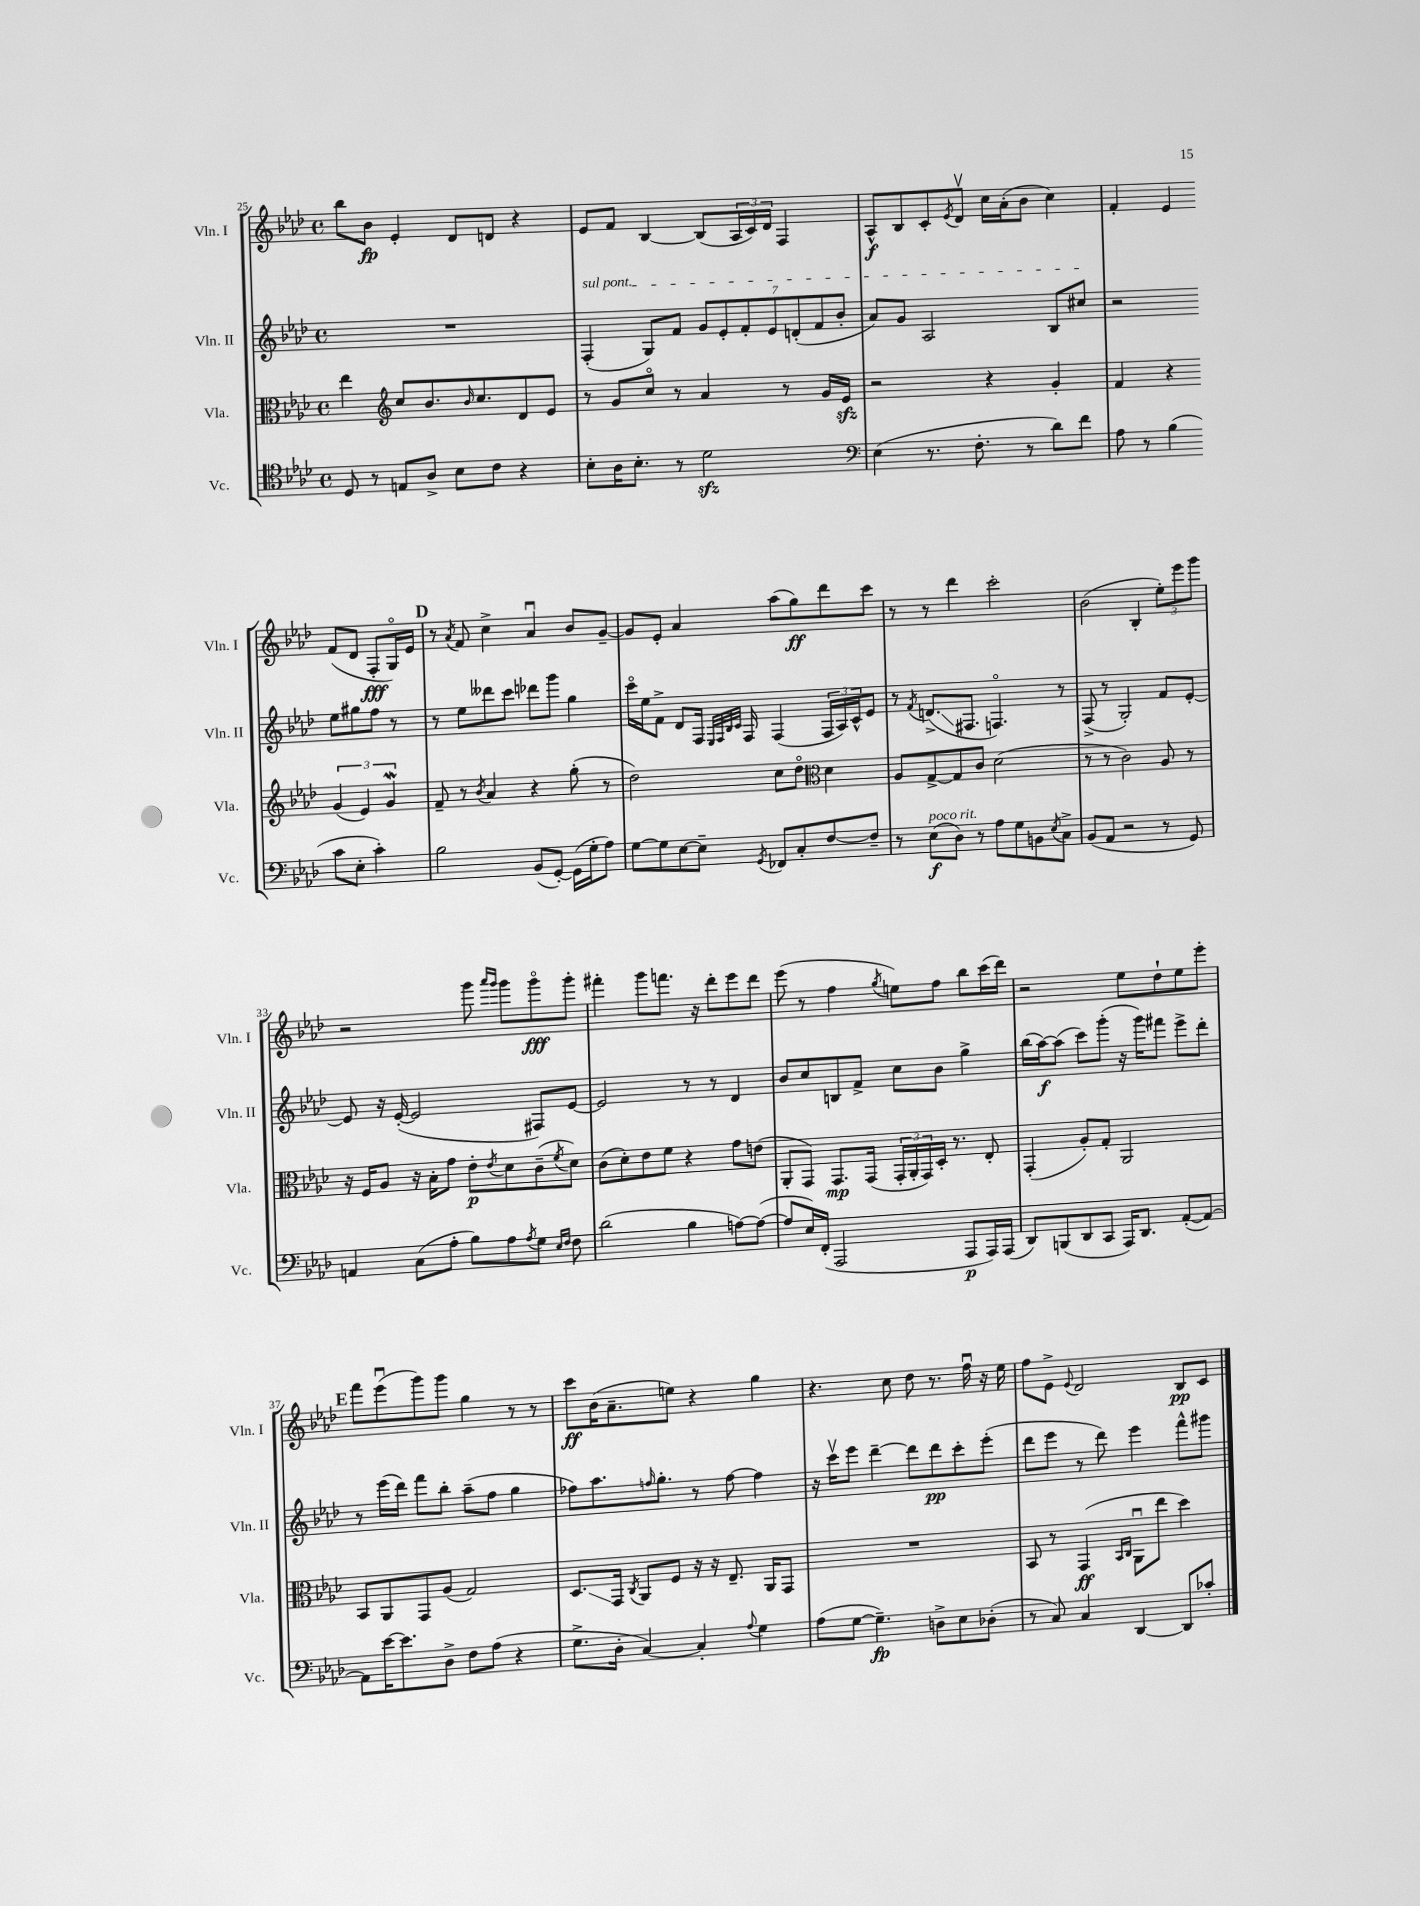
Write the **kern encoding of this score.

**kern	**kern	**kern	**kern
*staff4	*staff3	*staff2	*staff1
*clefC4	*clefC3	*clefG2	*clefG2
*k[b-e-a-d-]	*k[b-e-a-d-]	*k[b-e-a-d-]	*k[b-e-a-d-]
*M4/4	*M4/4	*M4/4	*M4/4
*met(c)	*met(c)	*met(c)	*met(c)
8D-/	4ee-\	1r	8bb-\L
8r	.	.	8b-\J
*	*clefG2	*	*
8E/L	8cc/L	.	4e-'/
8A-^/J	8.b-/	.	.
8B-\L	.	.	8d-/L
.	16qqb-/	.	.
.	8.cc/	.	.
8c\J	.	.	8d/J
4r	8d-/	.	4r
.	8e-/J	.	.
=	=	=	=
8B-'\L	8r	(4F'/	8e-/L
16A-\K	8g/L	.	8f/J
8.B-'\J	.	.	.
.	8cco/J	8G/L)	[4B-/
8r	8r	8f/J	.
2d-\	4a-/	14g/L	(8B-/]L
.	.	14e-'/	.
.	.	.	24A-/L
.	.	14f'/	.
.	.	.	24c/)
.	.	.	24d-/JJ
.	.	14e-/	.
.	8r	.	4F/
.	.	(14d'/	.
.	.	14f/	.
.	16g/LL	.	.
.	.	14b-'/J	.
.	16e-/JJ	.	.
=	=	=	=
*clefF4	*	*	*
(4E-\	2r	8a-/L)	8A-^^/L
.	.	8g/J	8B-/
8.r	.	2A-/	8c'/
.	.	.	8qe-/
.	.	.	8d-v/J
8.F'\	.	.	.
.	4r	.	16cc\LL
.	.	.	(16a-'\J
8r	.	.	8b-\J
8d-\L)	4g'/	8B-/L	4cc\)
8f\J	.	8cc#/J	.
=	=	=	=
8A-\	4f/	2r	4f'/
8r	.	.	.
(4B-\	4r	.	4e-/
8c\L	(6g/	8ee-\L	(8f/L
8E-'\J	.	8gg#\	8d-/J
.	6e-/)	.	.
4c'\)	.	8ff\J	8F'/L
.	6g/	.	.
.	.	8r	16Go/L)
.	.	.	16e-/JJ
=	=	=	=
2B-\	8f~/	8r	8r
.	.	.	8qa-/
.	8r	8ee-\L	8f/
.	8qb-/	.	.
.	4a-/	8ddd--\	4cc^\
.	.	8ccc\J	.
(8BB-/L	4r	8ddd-\L	4a-u/
[8GG'/J)	.	8ggg\J	.
(16GG\]LL	(8gg'\	4gg\	8b-/L
16G'\J	.	.	.
8A-\J)	8r	.	[8g~/J
=	=	=	=
[8G\L	2dd-\)	16ccco\LL	8g/]L
.	.	16ee-\J	.
8G\]	.	8f^\J	8e-'/J
[8E-\	.	8d-/L	4a-/
8E-~\]J	.	16F/Jk	.
.	.	32qqE-/LLL	.
.	.	32qqF/	.
.	.	32qqB-/	.
.	.	32qqc/JJJ	.
.	.	16F/	.
8qGG/	.	.	.
8FF-/L	8cc\L	(4F/	(8aa-\L
8C'/	8dd-o\J	.	8gg\)
*	*clefC3	*	*
[8F/	4d-\	24F/LL	8ddd-\
.	.	24A-/)	.
.	.	24c^^/J	.
8F~/]J	.	8e-/J	8ccc\J
=	=	=	=
8r	8A-/L	8r	8r
.	.	8qf/	.
(8E-\L	[8G^/	(8.d^/L	8r
8D-\J)	8G/]	.	4ddd-\
.	.	8.F#/J	.
8r	8c/J	.	.
8A-\L	(2d-\	4.Fo/)	2ccc'\
8G\	.	.	.
8BB\	.	.	.
8qE-/	.	.	.
8C^\J	.	8r	.
=	=	=	=
(8BB-/L	8r	(8F^/	(2b-\
8AA-/J	8r	8r	.
2r	2c\)	2G'/)	.
.	.	.	4B-'/
8r	8A-/	8f/L	12ee-'\L)
.	.	.	12eee-\
8GG/)	8r	[8e-'/J	.
.	.	.	12ggg\J
=	=	=	=
4AA/	16r	8e-/]	2r
.	16F/LK	.	.
.	8A-/J	16r	.
.	.	([16e-'/	.
(8C\L	16r	2e-/]	.
.	16B-'\LK	.	.
8A-'\J	8g\J	.	.
8B-\L)	8e-'\L	.	8ggg\
.	.	.	16qqaaa-/LL
.	8qe-/	.	16qqggg/JJ
8A-\	8d-\	.	8ggg\L
8qA-/	.	.	.
8G\J	(8c~\	8F#/L)	8gggo\
16qqE-/LL	.	.	.
16qqF/JJ	8qf/	.	.
8F\	8d-\J)	[8e-/J	8ggg'\J
=	=	=	=
(2d-\	(8c\L	2e-/]	4fff#'\
.	8d-'\)	.	.
.	8e-\	.	8ggg\L
.	8f\J	.	8.fff\J
4B-\	4r	8r	.
.	.	.	16r
.	.	8r	8ddd-'\L
[8A\L)	8g\L	4d-/	8eee-\
(8A\_J	(8e\J	.	8ddd-\J
=	=	=	=
8A/]L	8AA-'/L	8b-/L	(8eee-\
16E-/L)	8GG/J)	8cc/	8r
(16FF'/JJ	.	.	.
2AAA-/	8.GG/L	8B/	4ff\
.	.	8f^/J	.
.	(16GG/Jk	.	.
.	.	.	8qgg/
.	24GG'/LL	8cc\L	8ee\L)
.	24AA-'/	.	.
.	24GG/)	.	.
.	16D-'/JJ	8b-\J	8ff\J
.	8.r	.	.
8AAA-/L	.	4gg^\	8bb-\L
16AAA-/L)	8E-'/	.	(16ccc\L
(16AAA-/JJ	.	.	16ddd-\JJ)
=	=	=	=
8DD-/L)	(4GG'/	(16bb-\LL	2r
.	.	[16aa-\J)	.
(8BBB/	.	(8aa-\]J	.
8DD-/	8A-'/L)	8ccc\L)	.
8CC/J	8G'/J	(8ggg'\J	.
16AAA-/LK)	2AA-/	16r	8ee-\L
8.DD-/J	.	16ggg\LK)	.
.	.	8fff#\J	8dd-`\
([8AA-'/L	.	8eee-^\L	8ee-\
8AA-/_J)	.	8ddd-'\J	8eee-'\J
=	=	=	=
8AA-\]L	8BB-/L	8r	8fff\L
[16e-\K	8AA-/	(16eee-\LL	(8eee-u\
8.e-\]	.	16ddd-\JJ)	.
.	8GG/	8fff\L	8ggg\)
8D-^\J	(8A-/J	8bb-'\J	8ggg\J
8F\L	2G/)	(8aa-~\L	4gg\
(8A-\J	.	8ff\J	.
4r	.	4gg\	8r
.	.	.	8r
=	=	=	=
8.G^\L	8.D-/L	8ff-\L)	8ccc\L
.	.	8.aa-\	(16b-\K
16D-'\Jk	16GG/Jk	.	8.a-~\
.	8qC/	.	.
[4C/)	8AA-/L	.	.
.	.	16qqff/	.
.	.	8.gg'\J	.
.	8F/J	.	8ee\J)
4C'/]	16r	8r	4r
.	16r	.	.
.	8.E-~/	[8ff\	.
8qqA-/	.	.	.
4G\	.	4ff\]	4gg\
.	16AA-/LK	.	.
.	8GG/J	.	.
=	=	=	=
(8A-\L	1r	16r	4.r
.	.	16cccv\LK	.
[8G\J	.	8eee-\J	.
4.G~\])	.	[4ddd-~\	.
.	.	.	8cc\
.	.	8ddd-\]L	8dd-\
8D^\L	.	8ddd-\	8.r
8E-\	.	8ccc'\	.
.	.	.	16ffu\
(8D-'\J	.	(8eee-'\J	16r
.	.	.	16ee-\
=	=	=	=
8r	8BB-/	8ddd-\L	8ff\L
8C/)	8r	8eee-\J	8e-^\J
.	.	.	8qqe-/
4C/	(4GG/	8r	2d-/
.	.	8ddd-\)	.
.	16qqBB-/LL	.	.
.	16qqC/JJ	.	.
[4DD-/	8AA-u\L	4eee-\	.
.	8ee-\J	.	.
8DD-/]L	4dd-\)	8fff^^\L	8B-/L
8c-'/J	.	8ggg#\J	8c/J
==	==	==	==
*-	*-	*-	*-
